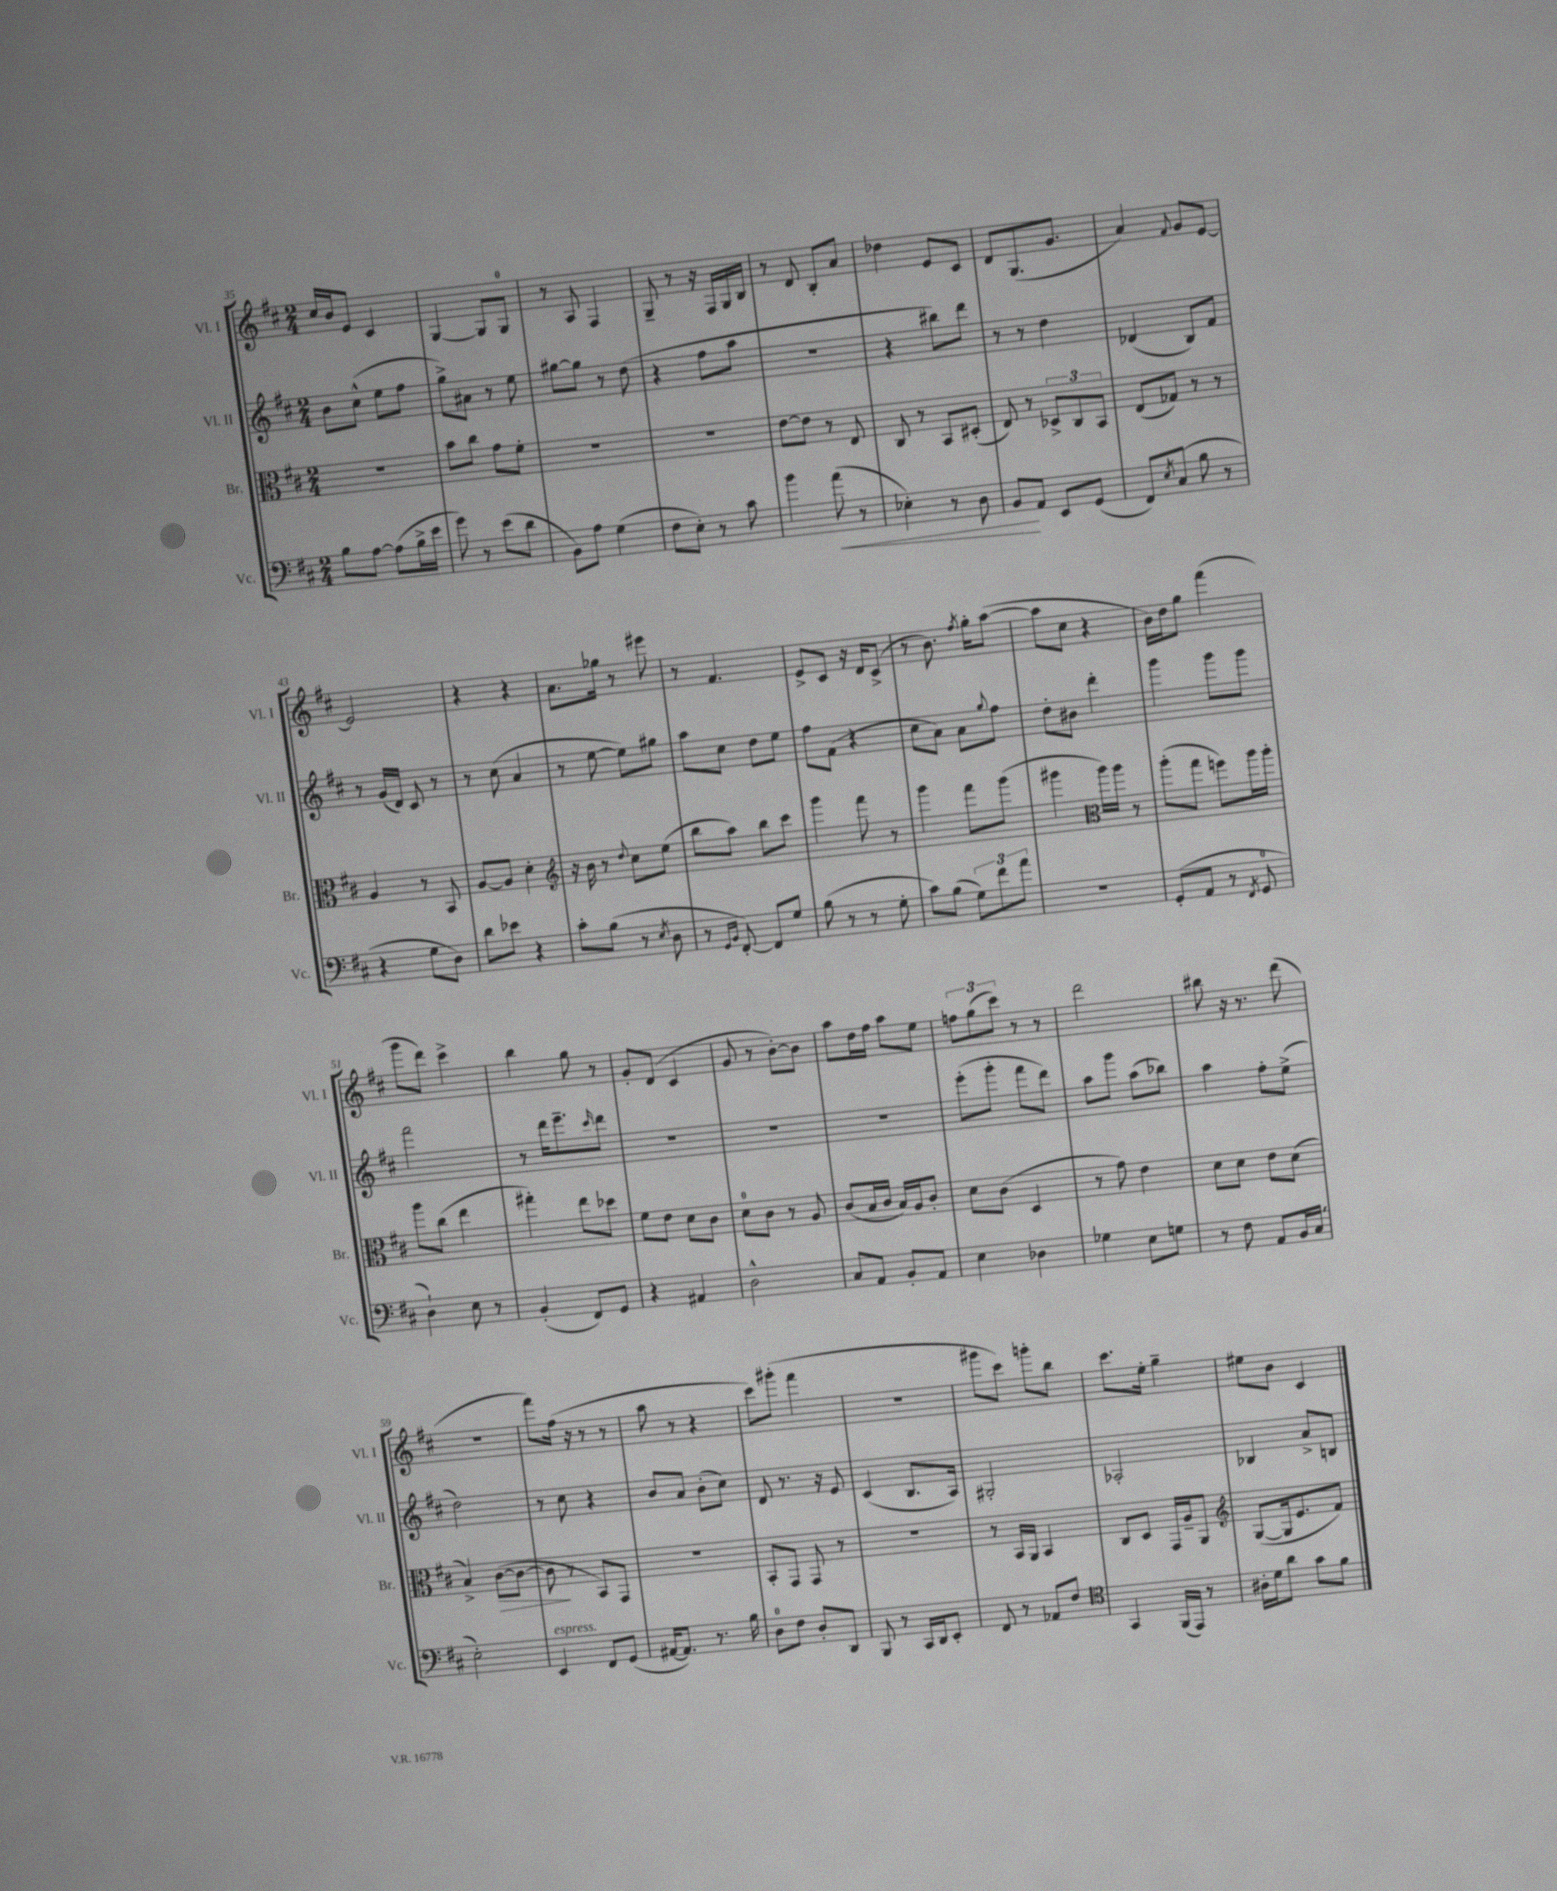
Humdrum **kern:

**kern	**kern	**kern	**kern
*staff4	*staff3	*staff2	*staff1
*clefF4	*clefC3	*clefG2	*clefG2
*k[f#c#]	*k[f#c#]	*k[f#c#]	*k[f#c#]
*M2/4	*M2/4	*M2/4	*M2/4
8B	2r	8b	16cc#
.	.	.	16b
[8A	.	(8cc#^^	8e
(8A]	.	8ee	4c#
16B^	.	8ff#	.
16e	.	.	.
=	=	=	=
8g)	8b	8gg^)	[4G
8r	8cc#	8a#	.
(8e	8g	8r	8G]
8d	8f#'	8ee	8G
=	=	=	=
8BB)	2r	[8gg#	8r
8A	.	8gg#]	8A
(4G	.	8r	4F#
.	.	(8dd	.
=	=	=	=
8F#	2r	4r	8G~
8E')	.	.	8r
8r	.	8ff#	16r
.	.	.	16F#
8c#	.	8aa	16G
.	.	.	16B
=	=	=	=
4b	[8e	2r	8r
.	8e]	.	8d
(8a	8r	.	8B'
8r	8E	.	8a
=	=	=	=
4E-')	8C#	4r	4dd-
.	8r	.	.
8r	8BB	8bb#)	8e
8D	(8D#'	8ddd	8c#
=	=	=	=
8BB	8E)	8r	8d
8AA	8r	8r	(8.G
8EE	12D-^	4dd	.
.	.	.	8.g
.	12C#	.	.
(8GG	.	.	.
.	12BB	.	.
=	=	=	=
8FF#)	(8E	(4d-	4a)
8qE	.	.	.
(8C#	8G-)	.	.
.	.	.	8qqf#
8B	8r	8B)	8g
8r	8r	8f#	[8e
=	=	=	=
4r	4A	8r	2e]
.	.	(16g	.
.	.	16d)	.
8G	8r	8c#	.
8D)	8BB	8r	.
=	=	=	=
8d	[8A	8r	4r
8e-	8A]	(8cc#	.
4r	4d'	4a	4r
=	=	=	=
*	*clefG2	*	*
8c#'	16r	8r	8.a
.	16b	.	.
(8B	8r	[8ee	.
.	.	.	16gg-
.	8qqdd	.	.
8r	8cc#	8ee])	8r
8qE	.	.	.
8D	(8ee	8gg#	8eee#
=	=	=	=
8r	8bb	8aa	8r
16qqGG	.	.	.
16qqBB	.	.	.
[8FF#')	8aa)	8cc#	4.f#
8FF#]	8bb	8dd	.
8G	8ccc#	8ee	.
=	=	=	=
(8B	4ggg	8ff#	8e^
8r	.	(8f#	8c#
8r	8fff#	4r	16r
.	.	.	16d
8G'	8r	.	(8c#^
=	=	=	=
8c#)	4ggg	8cc#	8r
(8B	.	8a)	8.b)
12G)	8fff#	8a	.
.	.	.	8qff#
.	.	.	16gg'
12f#	.	.	.
.	.	8qqgg	.
.	(8ggg	8ff#	([8aa
12a	.	.	.
=	=	=	=
2r	4ggg#	8dd'	8aa]
.	.	8b#	8cc#
*	*clefC3	*	*
.	16aa)	4ddd'	4r
.	16aa	.	.
.	8r	.	.
=	=	=	=
(8GG'	(8aa'	4ggg	16b)
.	.	.	16dd
8AA	8gg	.	8gg
8r	8ff)	8ggg	(4fff#
8qFF#	.	.	.
8GG	16aa	8ggg	.
.	16aa'	.	.
=	=	=	=
4D`)	8aa	2fff#	8ggg
.	(8cc#	.	8ddd)
8E	4ee	.	4ccc#^
8r	.	.	.
=	=	=	=
(4BB'	4gg#')	8r	4bb
.	.	16ddd	.
.	.	8.eee~	.
8FF#)	8ee	.	8gg
.	.	16qqccc#	.
8GG	8dd-	8ddd	8r
=	=	=	=
4r	8f#	2r	8g'
.	8e	.	(8d
4AA#	8d	.	4c#
.	8c#	.	.
=	=	=	=
2D^^	8d	2r	8g
.	8c#	.	8r
.	8r	.	[8b')
.	8A	.	8b]
=	=	=	=
8C#	(8c#	2r	8aa
8AA	16B	.	16dd
.	16c#	.	16ff#
8BB'	16B)	.	8aa
.	16A	.	.
8AA	8c#'	.	8ee
=	=	=	=
4E	8d	(8eee'	12ff
.	.	.	(12gg
.	(8c#	8ggg'	.
.	.	.	12ccc#)
4D-	4D	8fff#	8r
.	.	8ddd)	8r
=	=	=	=
4G-	8r	8aa	2ddd
.	8g)	8ggg	.
8E	4e	(8aa	.
8G	.	8bb-)	.
=	=	=	=
8r	8d	4aa	8bb#
8F#	8d	.	16r
.	.	.	8.r
8AA	8e	8ff#'	.
16BB	(8d	(8ee^	(8ddd
(16C#	.	.	.
=	=	=	=
2E')	4B^)	2dd)	2r
.	([8c#	.	.
.	8c#_	.	.
=	=	=	=
4EE	8c#]	8r	8fff#)
.	8r	8cc#	(16ff#
.	.	.	16r
8FF#	8BB)	4r	8r
(8GG	8GG	.	8r
=	=	=	=
[16AA#	2r	8b	8aa
8.AA#])	.	.	.
.	.	8a	8r
8.r	.	(8b'	4r
.	.	8cc#)	.
16B	.	.	.
=	=	=	=
8D	8BB'	8d	8ccc#)
8F#	8GG	8.r	(8ggg#'
8D'	8GG	.	4fff#
.	.	16r	.
8DD	8r	8e	.
=	=	=	=
8BBB	2r	(4c#	2r
8r	.	.	.
16CC#	.	8.B	.
16DD	.	.	.
8EE'	.	.	.
.	.	16A)	.
=	=	=	=
8FF#	8r	2G#'	8ggg#
8r	16BB	.	8ccc#)
.	16AA	.	.
8AA-	4BB	.	8ggg'
8F#	.	.	8bb
=	=	=	=
*clefC4	*	*	*
4GG	8C#	2A-'	8.ccc#
.	8D	.	.
.	.	.	16ee'
(16FF#	16GG	.	4gg~
16EE)	16A~	.	.
8r	8AA	.	.
=	=	=	=
*	*clefG2	*	*
16A#'	([8G	4B-	8ee#
16d	.	.	.
8a	16G]	.	8b
.	8.e	.	.
8g	.	8a^	4c#
8f#	8f#)	8B	.
==	==	==	==
*-	*-	*-	*-
